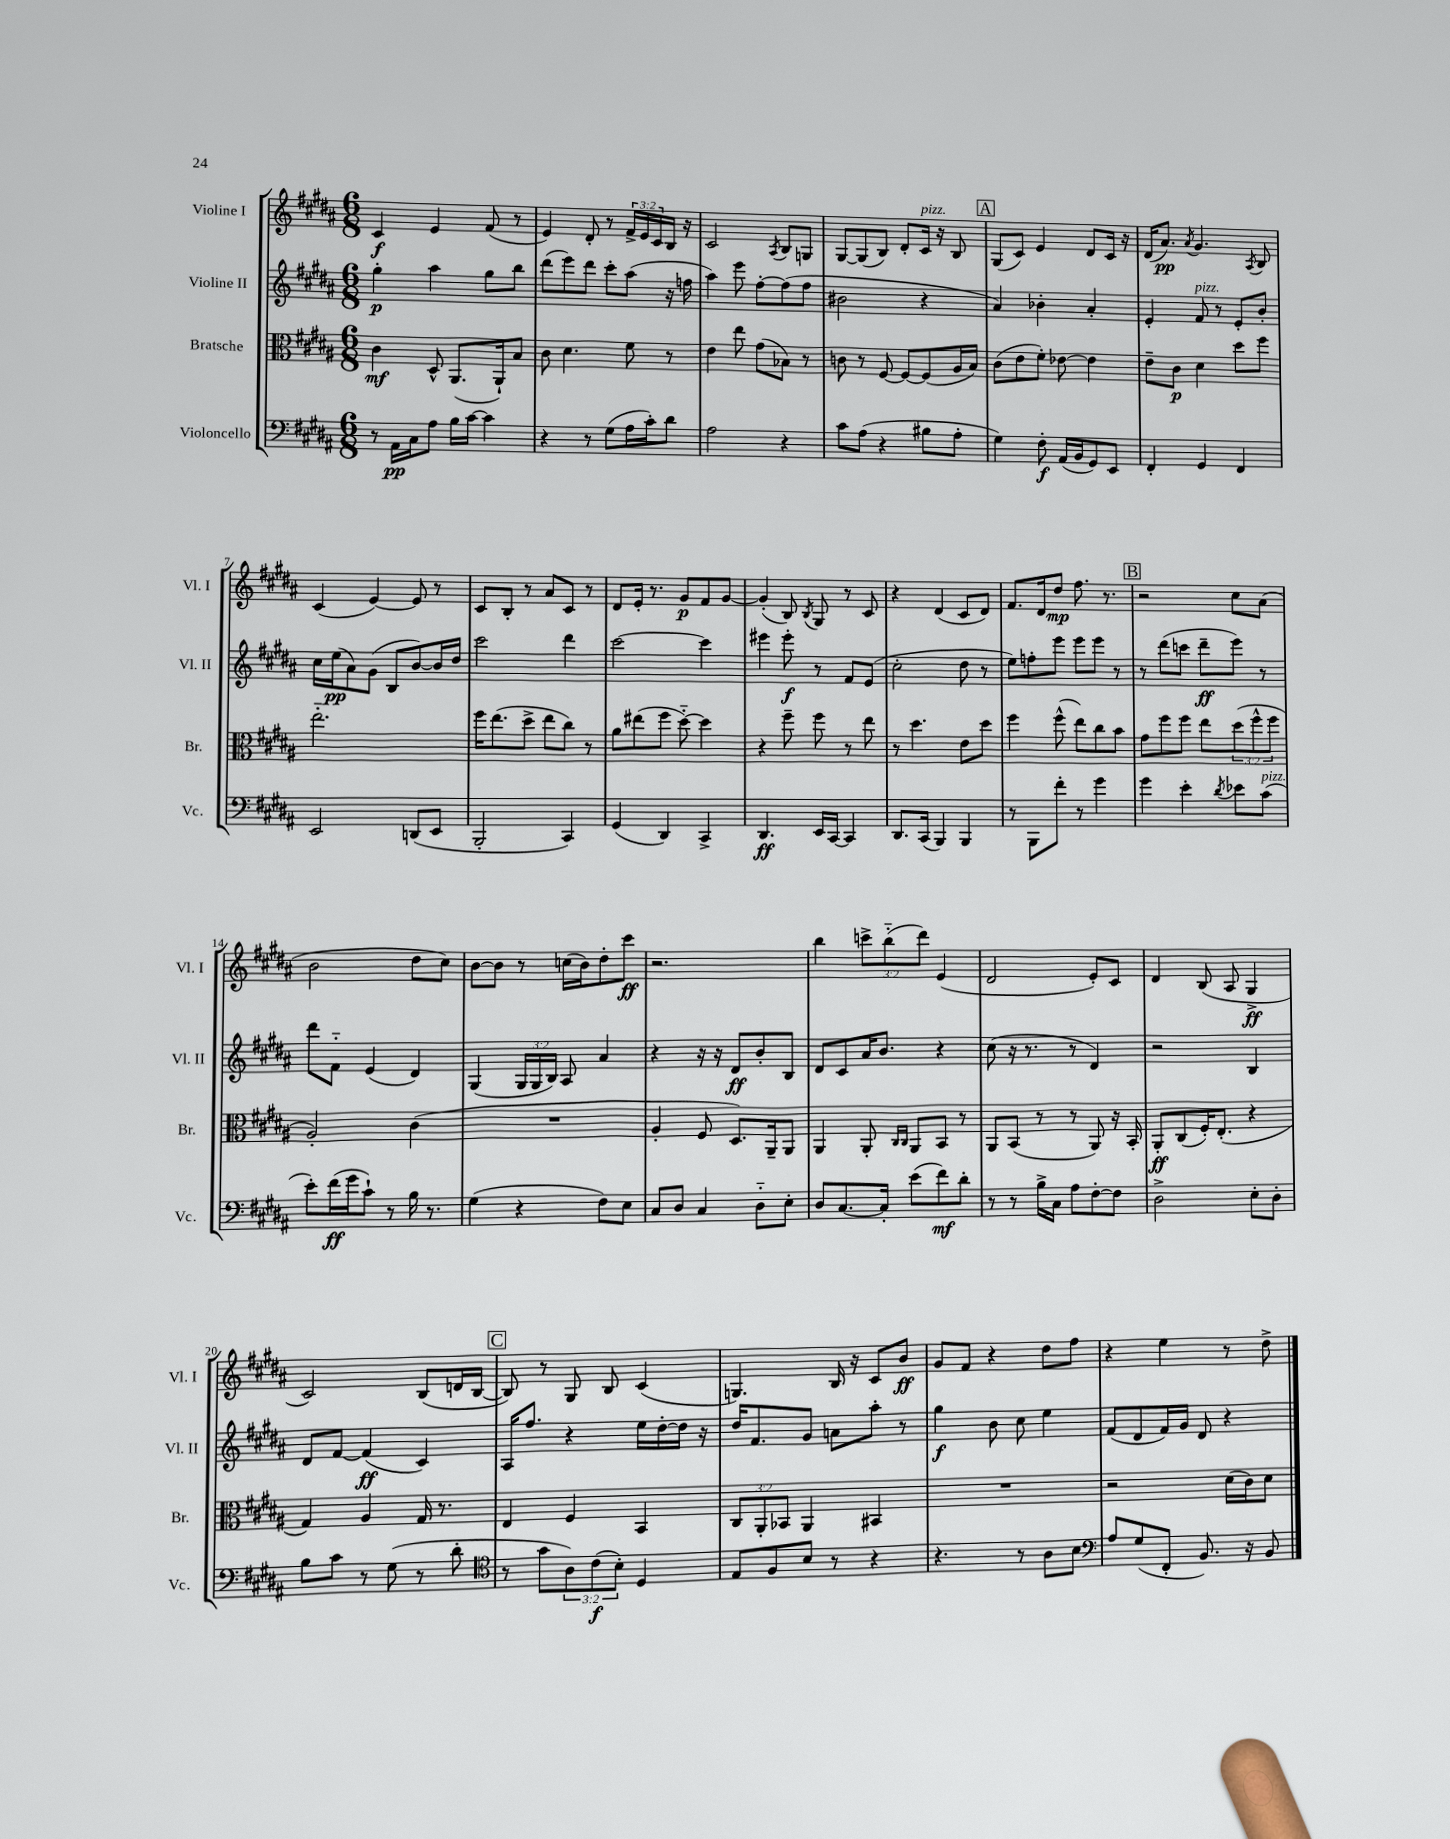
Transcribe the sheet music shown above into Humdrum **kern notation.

**kern	**kern	**kern	**kern
*staff4	*staff3	*staff2	*staff1
*clefF4	*clefC3	*clefG2	*clefG2
*k[f#c#g#d#a#]	*k[f#c#g#d#a#]	*k[f#c#g#d#a#]	*k[f#c#g#d#a#]
*M6/8	*M6/8	*M6/8	*M6/8
8r	4c#	4gg#'	4c#
16AA#	.	.	.
16C#	.	.	.
8A#	8D#^^	4aa#	4e
16B	(8.AA#	.	.
[16c#	.	.	.
4c#]	.	8gg#	(8f#
.	16AA#`)	.	.
.	8B	8bb	8r
=	=	=	=
4r	8c#	(8ddd#	4e)
.	4.d#	8eee)	.
8r	.	8ddd#	8d#'
(8G#	.	8ccc#'	8r
16A#	8f#	(8aa#	24f#^
.	.	.	24e
16c#')	.	.	.
.	.	.	24c#
8d#	8r	16r	16B
.	.	16ff	16r
=	=	=	=
2A#	4e	4aa#)	2c#
.	8ee	8eee	.
.	(8g#	[8ff#'	.
.	.	.	8qA#
4r	8B-)	(8ff#]	8B
.	8r	8ff#	8G
=	=	=	=
8c#	8c	2b#	[8G#
(8A#	8r	.	(8G#]
4r	[8F#	.	8B)
.	8F#_	.	8d#'
8B#	(8F#]	4r	16c#
.	.	.	16r
8A#'	16A#	.	8B
.	16B)	.	.
=	=	=	=
4G#)	(8c#	4a#)	(8G#
.	8e	.	8c#)
8F#'	8f#')	4b-'	4e
(16AA#	[8e-	.	.
16BB	.	.	.
8GG#)	4e-]	4a#'	8d#
8EE	.	.	16c#
.	.	.	16r
=	=	=	=
4FF#'	8e~	4e'	(16d#
.	.	.	8.a#)
.	8c#	.	.
.	.	.	8qa#
4GG#	4d#	8f#	4.g#
.	.	8r	.
4FF#	8dd#	8e'	.
.	.	.	8qA#
.	8ff#	8b'	8B
=	=	=	=
2EE	2.ee'~	16cc#	(4c#
.	.	(16ee	.
.	.	8a#)	.
.	.	(8g#	[4e)
.	.	8B	.
(8DD	.	[8b)	8e]
8EE	.	16b]	8r
.	.	16dd#	.
=	=	=	=
2BBB'	16ff#	2ccc#	8c#
.	(8.ee	.	.
.	.	.	8B'
.	8dd#^	.	8r
.	8ee	.	8a#
4CC#)	8cc#)	4ddd#	8c#
.	8r	.	8r
=	=	=	=
(4GG#	8a#	[2ccc#	8d#
.	(8ee#	.	16e'
.	.	.	8.r
4DD#)	8ff#	.	.
.	[8dd#'~)	.	8g#
4CC#^	4dd#]	4ccc#]	8f#
.	.	.	[8g#
=	=	=	=
4.DD#	4r	4eee#	(4g#']
.	8ff#~	8eee#'	8B)
.	.	.	8qB
16EE	8ff#	8r	8G#
[16CC#	.	.	.
4CC#]	8r	8f#	8r
.	8ee	(8e	8c#
=	=	=	=
8.DD#	8r	2cc#'	4r
.	4.dd#	.	.
(16CC#	.	.	.
4BBB)	.	.	(4d#
4BBB	8e	8dd#	8c#
.	8dd#	8r	8d#)
=	=	=	=
8r	4ff#	8ee)	8.f#
8BBB	.	8ff'	.
.	.	.	16d#
8f#'	(8ff#^^	8eee	8dd#
8r	8ee)	8eee	8.ff#
4g#	8cc#	8eee	.
.	.	.	8.r
.	8b	8r	.
=	=	=	=
4g#	8g#	8r	2r
.	8ff#	(8ddd#	.
4e'	8ff#	8ccc	.
.	8ee	8ddd#~	.
8qd#	.	.	.
8e-	(12dd#	8eee)	8cc#
.	12ff#^^	.	.
(8c#	.	8r	(8a#
.	12ff#	.	.
=	=	=	=
8e')	2A#')	8ddd#	2b
(16f#	.	8f#'~	.
16g#	.	.	.
8c#`)	.	(4e	.
8r	.	.	.
16B	(4c#	4d#)	8dd#
8.r	.	.	.
.	.	.	8cc#)
=	=	=	=
(4G#	2.r	(4G#	[8b
.	.	.	8b]
4r	.	24G#	8r
.	.	24G#	.
.	.	24B)	.
.	.	8A#	(16cc
.	.	.	16b)
8F#)	.	4a#	8dd#'
8E	.	.	8ccc#
=	=	=	=
8C#	4A#'	4r	2.r
8D#	.	.	.
4C#	8F#	16r	.
.	.	16r	.
.	8.D#)	8d#	.
8D#'~	.	8b'	.
.	16AA#~	.	.
8E'	8AA#	8B	.
=	=	=	=
8D#	4AA#	8d#	4bb
[8.C#	.	8c#	.
.	8AA#'	16a#	12ccc^
16C#']	.	8.b	.
.	.	.	(12bb'~
.	16qqC#	.	.
.	16qqC#	.	.
(8e	8AA#	.	.
.	.	.	12ddd#)
8f#)	8BB	4r	(4e
8d#'	8r	.	.
=	=	=	=
8r	8AA#	(8cc#	2d#
8r	(8BB	16r	.
.	.	8.r	.
16B^	8r	.	.
16C#	.	.	.
8A#	8r	8r	.
[8F#'	8AA#)	4d#)	8e')
8F#]	16r	.	8c#
.	16BB'	.	.
=	=	=	=
2D#^	8AA#'	2r	4d#
.	(8C#	.	.
.	16F#')	.	(8B
.	(8.E'	.	.
.	.	.	8A#
8E'	4r	4B	4G#^
8D#'	.	.	.
=	=	=	=
8B	4G#)	8d#	2c#)
8c#	.	[8f#	.
8r	4A#	(4f#]	.
(8G#	.	.	.
8r	16G#	4c#)	(8B
.	8.r	.	.
8d#'	.	.	16d
.	.	.	[16B
=	=	=	=
*clefC4	*	*	*
8r	4E	16A#	8B])
.	.	8.ff#	.
8g#	.	.	8r
12A#)	4F#	4r	8G#
(12c#	.	.	.
.	.	.	8B
12B')	.	.	.
4D#	4BB	16ee	(4c#
.	.	[16dd#'	.
.	.	16dd#]	.
.	.	16r	.
=	=	=	=
8E	12C#	16dd#	4.G)
.	.	8.f#	.
.	12AA#'	.	.
8F#	.	.	.
.	12BB-	.	.
8B	4AA#	8g#	.
8r	.	8a	16B
.	.	.	16r
4r	4BB#	8aa#'	8c#
.	.	8r	8b
=	=	=	=
4.r	2.r	4gg#	8g#
.	.	.	8f#
.	.	8b	4r
8r	.	8cc#	.
8A#	.	4ee	8dd#
8B	.	.	8ff#
=	=	=	=
*clefF4	*	*	*
8A#	2r	(8f#	4r
(8G#	.	8d#	.
8FF#'	.	16f#)	4ee
.	.	16g#	.
8.BB)	.	8d#	.
.	(16d#	4r	8r
16r	16c#)	.	.
8BB	8d#	.	8dd#^
==	==	==	==
*-	*-	*-	*-
